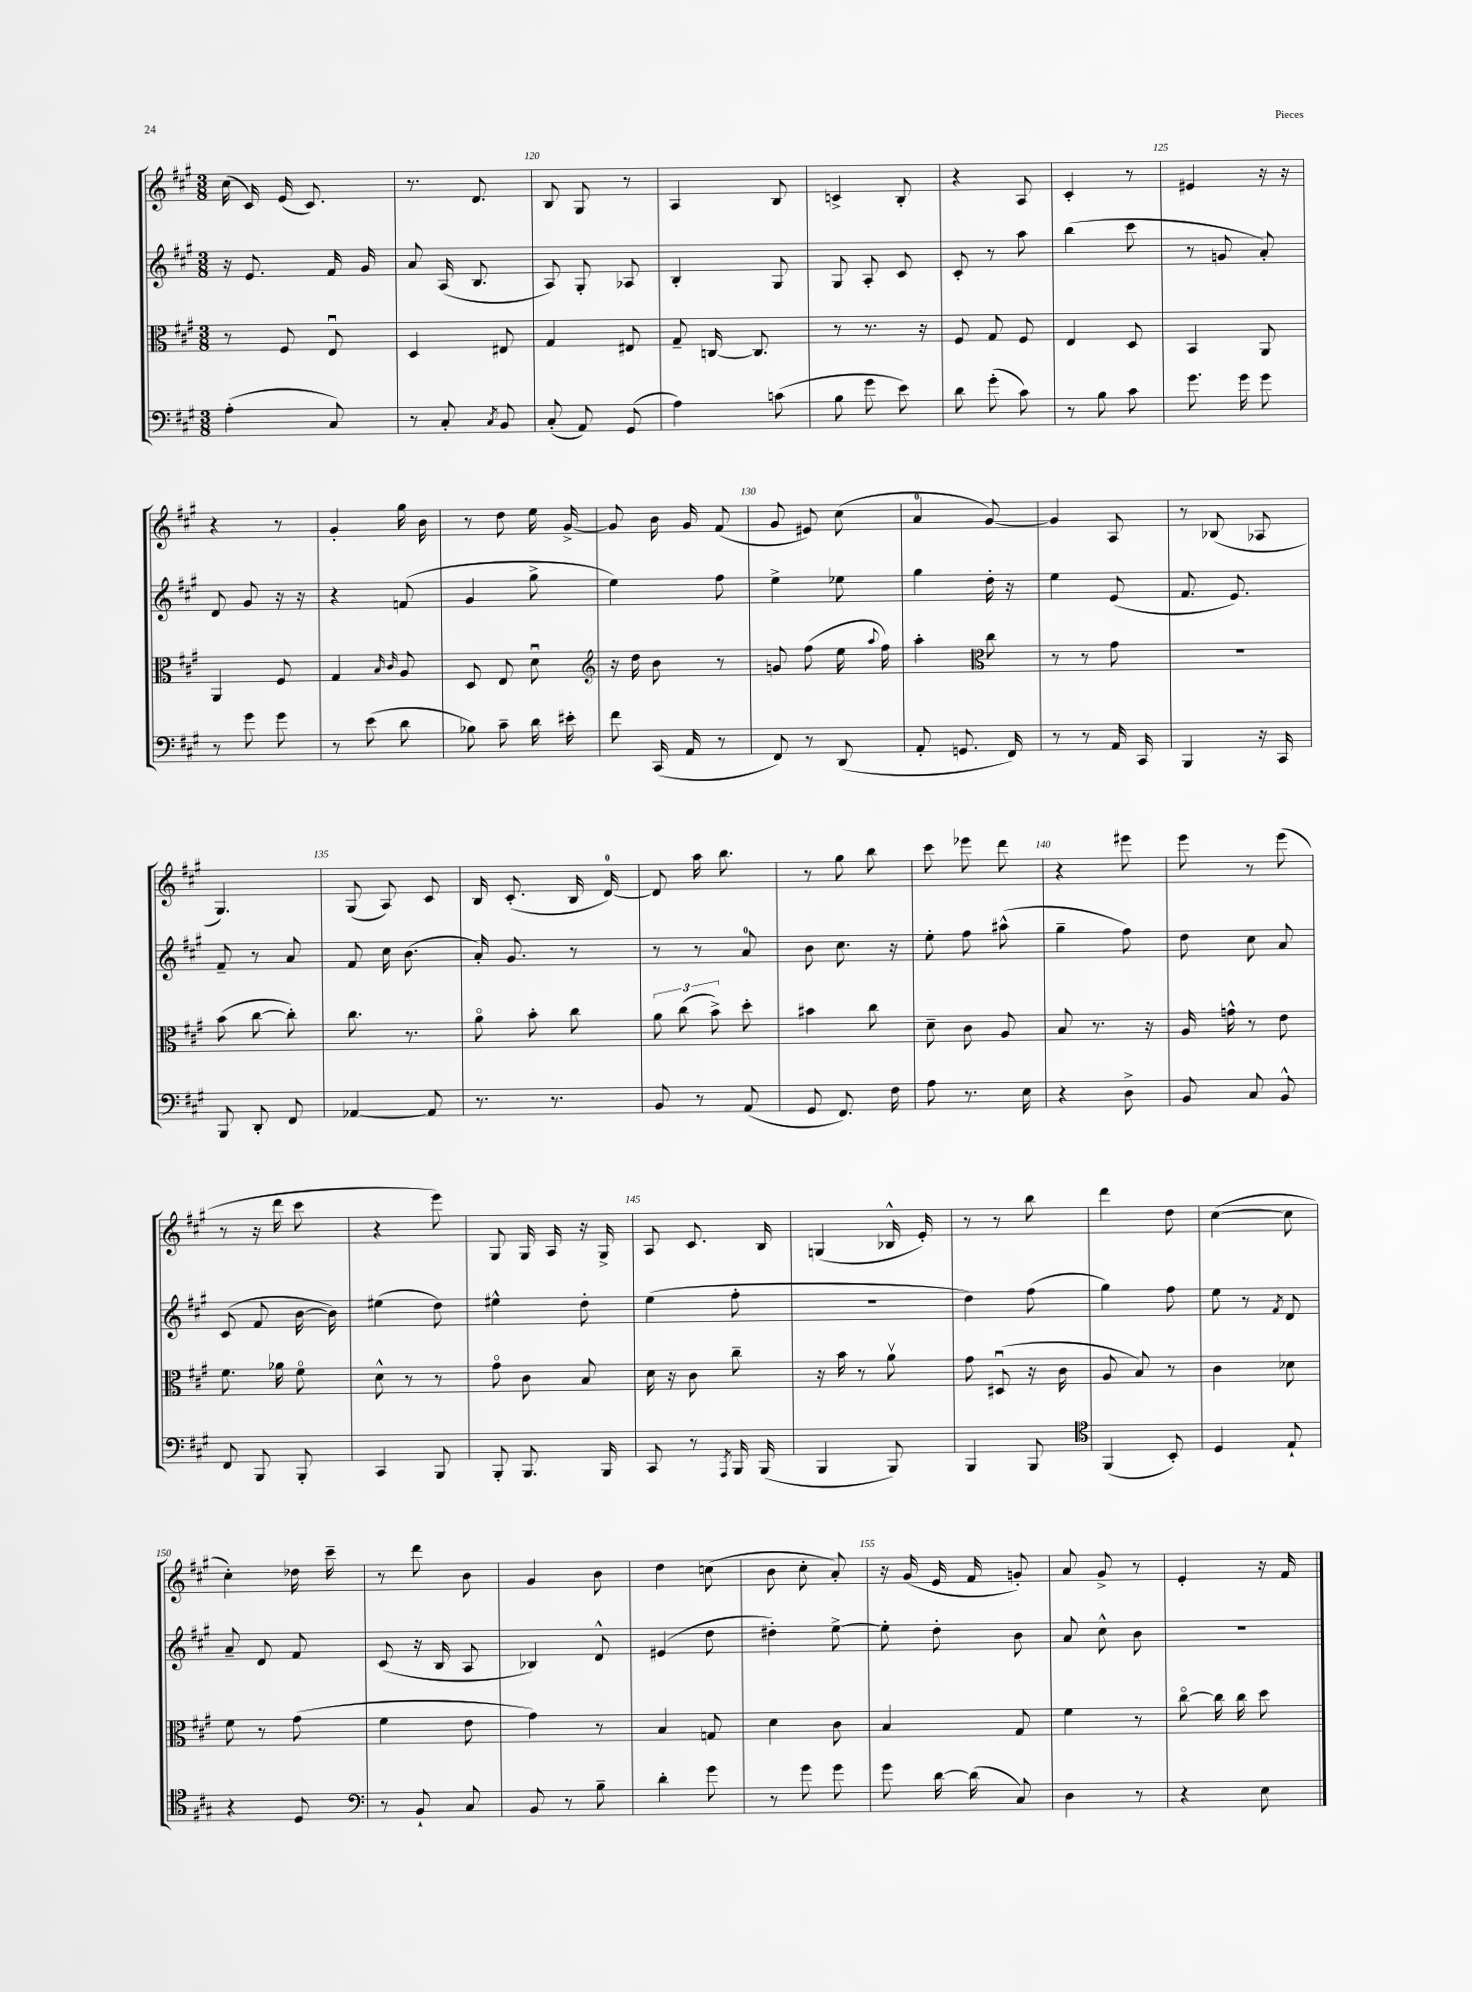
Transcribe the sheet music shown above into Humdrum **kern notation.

**kern	**kern	**kern	**kern
*staff4	*staff3	*staff2	*staff1
*clefF4	*clefC3	*clefG2	*clefG2
*k[f#c#g#]	*k[f#c#g#]	*k[f#c#g#]	*k[f#c#g#]
*M3/8	*M3/8	*M3/8	*M3/8
(4A'\	8r	16r	(16cc#\
.	.	8.e/	16c#/)
.	8F#/	.	(16e/
.	.	.	8.c#/)
8C#/)	8Eu/	16f#/	.
.	.	16g#/	.
=	=	=	=
8r	4D/	8a/	8.r
8C#'/	.	(16A/	.
.	.	8.B/	8.d/
8qC#/	.	.	.
8BB/	8E#/	.	.
=	=	=	=
(8C#'/	4G#/	8A/)	8B/
8AA/)	.	8G#'/	8G#/
(8GG#/	8E#/	8A-/	8r
=	=	=	=
4A\)	8G#~/	4B'/	4A/
.	[16C/	.	.
.	8.C/]	.	.
(8c\	.	8G#/	8B/
=	=	=	=
8B\	8r	8G#/	4c^/
8g#\	8.r	8A'/	.
8e\)	.	8c#/	8B'/
.	16r	.	.
=	=	=	=
8d\	8F#/	8c#'/	4r
(8g#'\	8G#/	8r	.
8c#\)	8F#/	8aa\	8A/
=	=	=	=
8r	4E/	(4bb\	4c#'/
8B\	.	.	.
8c#\	8D/	8ccc#\	8r
=	=	=	=
8.g#\	4BB/	8r	4e#/
.	.	8g/	.
16g#\	.	.	.
8g#\	8AA/	8a'/)	16r
.	.	.	16r
=	=	=	=
8r	4AA/	8d/	4r
8g#\	.	8g#/	.
8g#\	8F#/	16r	8r
.	.	16r	.
=	=	=	=
8r	4G#/	4r	4g#'/
(8e\	.	.	.
.	16qqB/	.	.
.	16qqc#/	.	.
8d\	8A/	(8f/	16gg#\
.	.	.	16b\
=	=	=	=
8B-\)	8D/	4g#/	8r
8c#~\	8E/	.	8dd\
16d\	8du\	8gg#^\	16ee\
16e#'\	.	.	[16g#^/
=	=	=	=
*	*clefG2	*	*
8f#\	16r	4ee\)	8g#/]
.	16dd\	.	.
(16CC#/	8b\	.	16b\
16AA/	.	.	16g#/
8r	8r	8ff#\	(8f#/
=	=	=	=
8FF#/)	8g/	4ee^\	8g#/
8r	(8ff#\	.	8e#/)
(8DD/	16ee\	8ee-\	(8cc#\
.	8qqaa/	.	.
.	16ff#\)	.	.
=	=	=	=
8AA'/	4aa'\	4gg#\	4a/
8.GG/	.	.	.
*	*clefC3	*	*
.	8cc#\	16dd'\	[8g#/)
16FF#/)	.	16r	.
=	=	=	=
8r	8r	4ee\	4g#/]
8r	8r	.	.
16AA/	8g#\	(8e/	8A/
16CC#/	.	.	.
=	=	=	=
4BBB/	4.r	8.f#/	8r
.	.	.	(8B-/
.	.	8.e/)	.
16r	.	.	8A-/
16CC#/	.	.	.
=	=	=	=
8BBB/	(8b\	8f#~/	4.G#/)
8DD'/	[8cc#\	8r	.
8FF#/	8cc#'\])	8a/	.
=	=	=	=
[4AA-/	8.cc#\	8f#/	(8G#/
.	.	16cc#\	8A/)
.	8.r	(8.b\	.
8AA-/]	.	.	8c#/
=	=	=	=
8.r	8ao\	16a'/)	16B/
.	.	8.g#/	(8.c#'/
.	8b'\	.	.
8.r	.	.	.
.	8cc#\	8r	16B/
.	.	.	[16d/)
=	=	=	=
8BB/	12a\	8r	8d/]
.	(12cc#\	.	.
8r	.	8r	16aa\
.	12b^\)	.	.
.	.	.	8.bb\
(8AA/	8dd'\	8a/	.
=	=	=	=
8GG#/	4b#\	8b\	8r
8.FF#/)	.	8.cc#\	8gg#\
.	8cc#\	.	8bb\
16F#\	.	16r	.
=	=	=	=
8A\	8d~\	8ee'\	8ccc#\
8.r	8c#\	8ff#\	8eee-\
.	8A/	(8aa#^^\	8ddd\
16E\	.	.	.
=	=	=	=
4r	8B/	4gg#~\	4r
.	8.r	.	.
8D^\	.	8ff#\)	8eee#\
.	16r	.	.
=	=	=	=
8BB/	16A/	8dd\	8eee\
.	16g^^\	.	.
8C#/	8r	8cc#\	8r
8BB^^/	8e\	8a/	(8eee\
=	=	=	=
8FF#/	8.f#\	(8c#/	8r
8BBB/	.	8f#/	16r
.	16a-\	.	16ddd\
8BBB'/	8f#o\	[16b\	8ccc#\
.	.	16b\])	.
=	=	=	=
4CC#/	8d^^\	(4ee#\	4r
.	8r	.	.
8BBB/	8r	8dd\)	8eee\)
=	=	=	=
8BBB'/	8g#o\	4ee#^^\	8G#/
8.BBB/	8c#\	.	16G#/
.	.	.	16A/
.	8B/	8dd'\	16r
16BBB/	.	.	16G#^/
=	=	=	=
8CC#/	16d\	(4ee\	8A/
.	16r	.	.
8r	8c#\	.	8.c#/
8qAAA/	.	.	.
16BBB/	8cc#~\	8ff#'\	.
(16BBB/	.	.	16B/
=	=	=	=
4BBB/	16r	4.r	(4G/
.	16b\	.	.
.	8r	.	.
8BBB/)	8av\	.	16B-^^/
.	.	.	16e'/)
=	=	=	=
4BBB/	8g#\	4dd\)	8r
.	(8D#u/	.	8r
8BBB/	16r	(8ff#\	8bb\
.	16c#\	.	.
=	=	=	=
*clefC4	*	*	*
(4FF#/	8A/	4gg#\)	4ddd\
.	8B/)	.	.
8BB'/)	8r	8ff#\	8dd\
=	=	=	=
4D/	4c#\	8ee\	([4cc#\
.	.	8r	.
.	.	8qf#/	.
8E`/	8d-\	8d/	8cc#\]
=	=	=	=
4r	8f#\	8a~/	4cc#'\)
.	8r	8d/	.
8D/	(8g#\	8f#/	16dd-\
.	.	.	16ccc#~\
=	=	=	=
*clefF4	*	*	*
8r	4f#\	(8c#/	8r
8BB`/	.	16r	8ddd\
.	.	16B/	.
8C#/	8e\	8A/	8b\
=	=	=	=
8BB/	4g#\)	4B-/)	4g#/
8r	.	.	.
8B~\	8r	8d^^/	8b\
=	=	=	=
4d'\	4B/	(4e#/	4dd\
8g#\	8G/	8dd\	(8cc\
=	=	=	=
8r	4d\	4dd#'\)	8b\
8g#\	.	.	8cc#'\
8g#\	8c#\	[8ee^\	8a'/)
=	=	=	=
8g#\	4B/	8ee'\]	16r
.	.	.	(16g#/
[16d\	.	8dd'\	16e/
(16d\]	.	.	16f#/
8C#/)	8G#/	8b\	8g'/)
=	=	=	=
4D\	4f#\	8a/	8a/
.	.	8cc#^^\	8g#^/
8r	8r	8b\	8r
=	=	=	=
4r	[8cc#o\	4.r	4e'/
.	16cc#\]	.	.
.	16cc#\	.	.
8E\	8dd\	.	16r
.	.	.	16f#/
==	==	==	==
*-	*-	*-	*-
